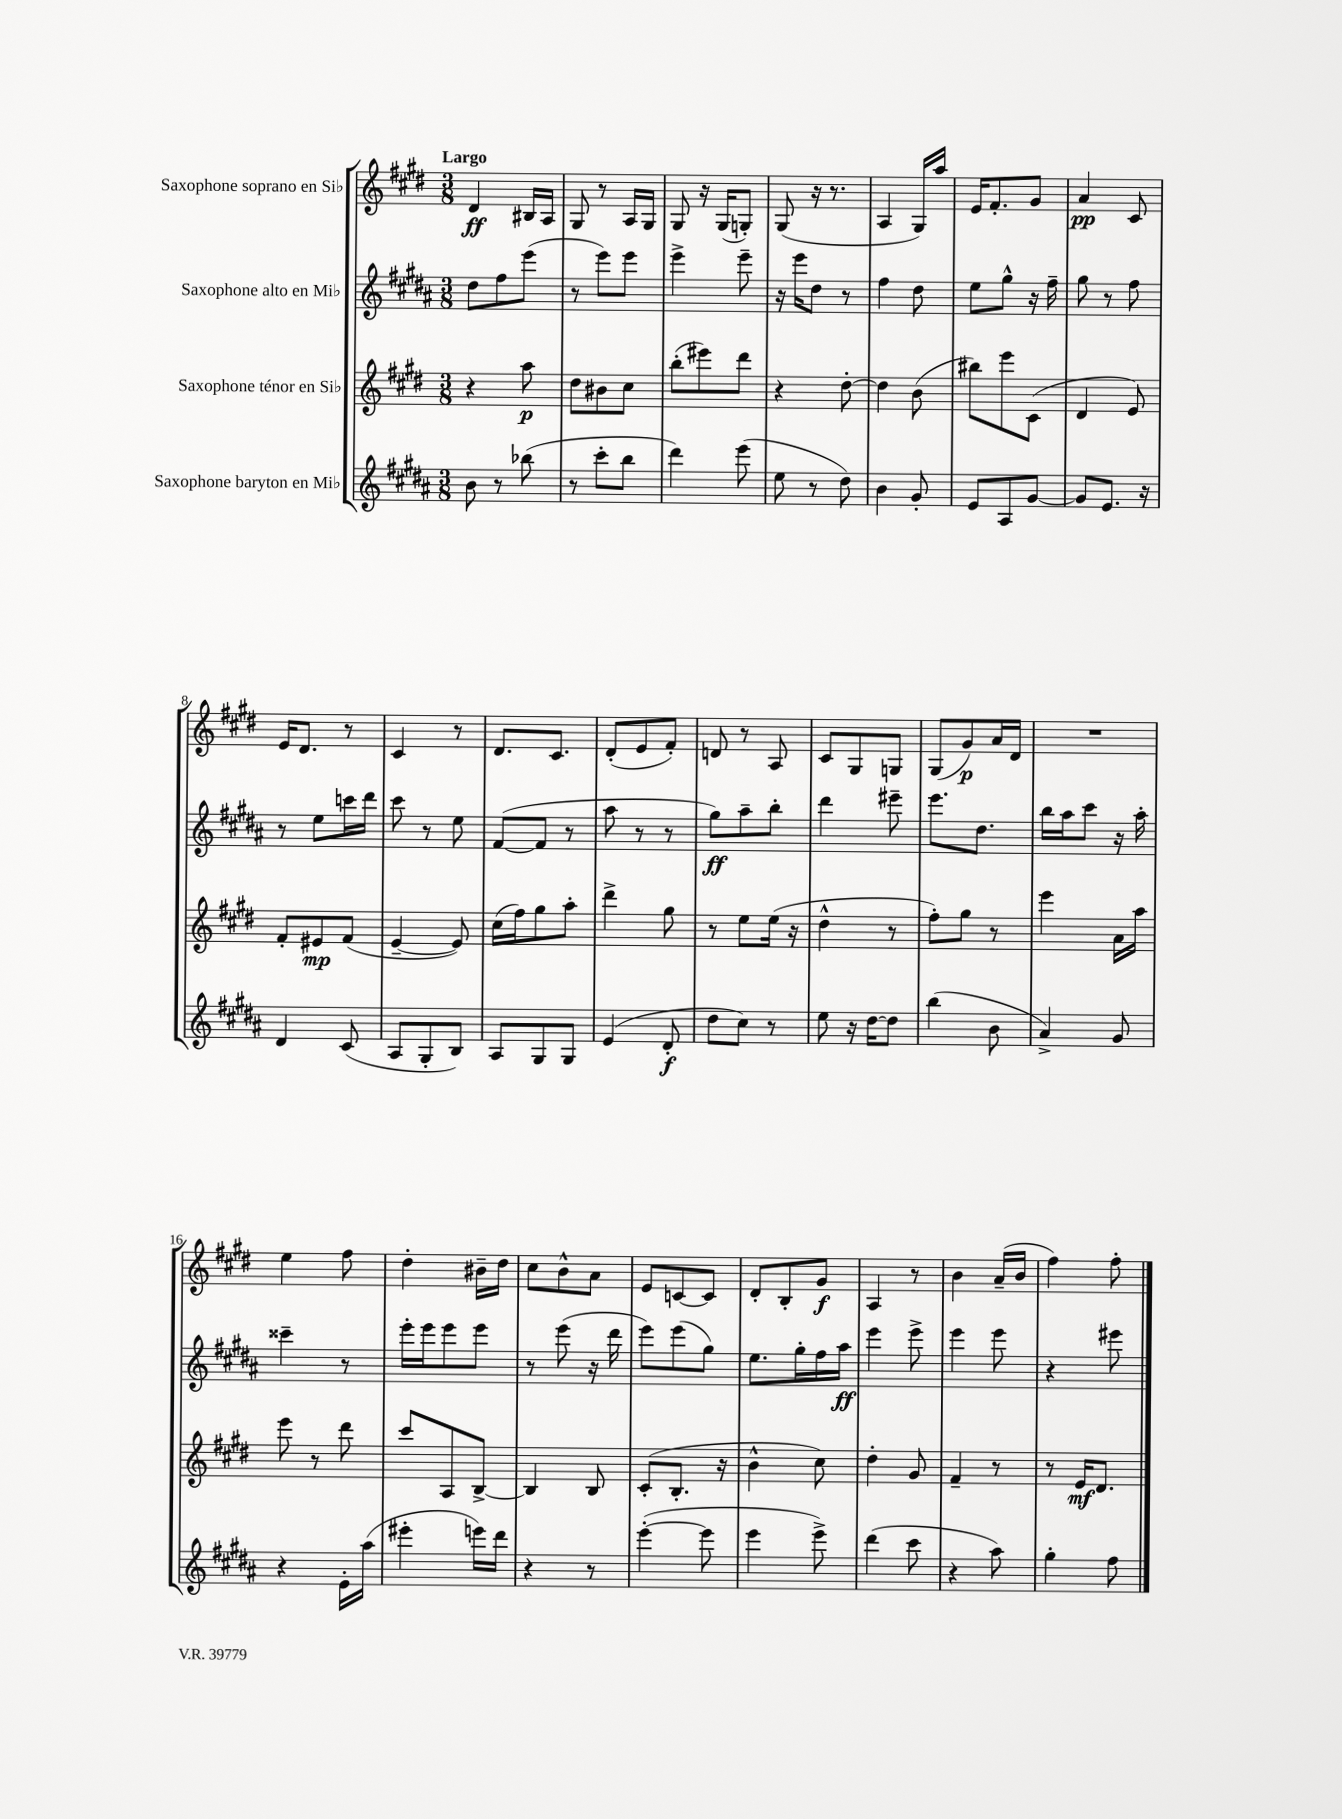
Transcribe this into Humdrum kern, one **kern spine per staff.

**kern	**kern	**kern	**kern
*staff4	*staff3	*staff2	*staff1
*clefG2	*clefG2	*clefG2	*clefG2
*k[f#c#g#d#a#]	*k[f#c#g#d#]	*k[f#c#g#d#a#]	*k[f#c#g#d#]
*M3/8	*M3/8	*M3/8	*M3/8
8b	4r	8dd#	4d#
8r	.	8ff#	.
(8bb-	8aa	(8eee	16B#
.	.	.	16A
=	=	=	=
8r	8dd#	8r	8G#
8ccc#'	8b#	8eee)	8r
8bb	8cc#	8eee	16A
.	.	.	16G#
=	=	=	=
4ddd#)	(8bb'	4eee^	8G#
.	8eee#)	.	16r
.	.	.	(16G#
(8eee	8ddd#	8eee~	8G')
=	=	=	=
8ee	4r	16r	(8G#
.	.	16eee	.
8r	.	8dd#	16r
.	.	.	8.r
8dd#)	[8dd#'	8r	.
=	=	=	=
4b	4dd#]	4ff#	4A
8g#'	(8b	8dd#	16G#)
.	.	.	16aa
=	=	=	=
8e	8bb#)	8ee	16e
.	.	.	8.f#'
8A#	8eee	8gg#^^	.
[8g#	(8c#	16r	8g#
.	.	16ff#~	.
=	=	=	=
8g#]	4d#	8gg#	4a
8.e	.	8r	.
.	8e)	8ff#	8c#
16r	.	.	.
=	=	=	=
4d#	8f#'	8r	16e
.	.	.	8.d#
.	8e#	8ee	.
(8c#	(8f#	16ccc	8r
.	.	16ddd#	.
=	=	=	=
8A#	[4e~	8ccc#	4c#
8G#'	.	8r	.
8B)	8e])	8ee	8r
=	=	=	=
8A#	(16cc#	([8f#	8.d#
.	16ff#)	.	.
8G#	8gg#	8f#]	.
.	.	.	8.c#
8G#	8aa'	8r	.
=	=	=	=
(4e	4ddd#^	8aa#	(8d#'
.	.	8r	8e
8d#'	8gg#	8r	8f#')
=	=	=	=
8dd#	8r	8gg#)	8d
8cc#)	8ee	8aa#~	8r
8r	(16ee	8bb'	8A
.	16r	.	.
=	=	=	=
8ee	4dd#^^	4ddd#	8c#
16r	.	.	8G#
[16dd#	.	.	.
8dd#]	8r	8eee#~	8G
=	=	=	=
(4bb	8ff#')	8.eee	(8G#
.	8gg#	.	8g#)
.	.	8.dd#	.
8b	8r	.	16a
.	.	.	16d#
=	=	=	=
4a#^)	4eee	16bb	4.r
.	.	16aa#	.
.	.	8ccc#	.
8g#	16a	16r	.
.	16aa	16aa#'	.
=	=	=	=
4r	8eee	4ccc##~	4ee
.	8r	.	.
16e'	8ddd#	8r	8ff#
(16aa#	.	.	.
=	=	=	=
4eee#'	8ccc#	16eee'	4dd#'
.	.	16eee	.
.	8A	8eee	.
16eee)	[8B^	8eee	16b#~
16ddd#	.	.	16dd#
=	=	=	=
4r	4B]	8r	8cc#
.	.	(8eee	8b^^
8r	8B	16r	8a
.	.	16ddd#	.
=	=	=	=
([4eee'	(8c#'	8eee)	8e
.	8.B'	(8eee	[8c
8eee]	.	8gg#)	8c]
.	16r	.	.
=	=	=	=
4eee	4b^^	8.ee	8d#'
.	.	.	8B'
.	.	16gg#'	.
8eee^)	8cc#)	16ff#	8g#
.	.	16aa#	.
=	=	=	=
(4ddd#	4dd#'	4eee	4A
8ccc#	8g#	8eee^	8r
=	=	=	=
4r	4f#~	4eee	4b
8aa#)	8r	8eee	(16a~
.	.	.	16b
=	=	=	=
4gg#'	8r	4r	4ff#)
.	16e	.	.
.	8.d#	.	.
8ff#	.	8eee#	8ff#'
==	==	==	==
*-	*-	*-	*-
